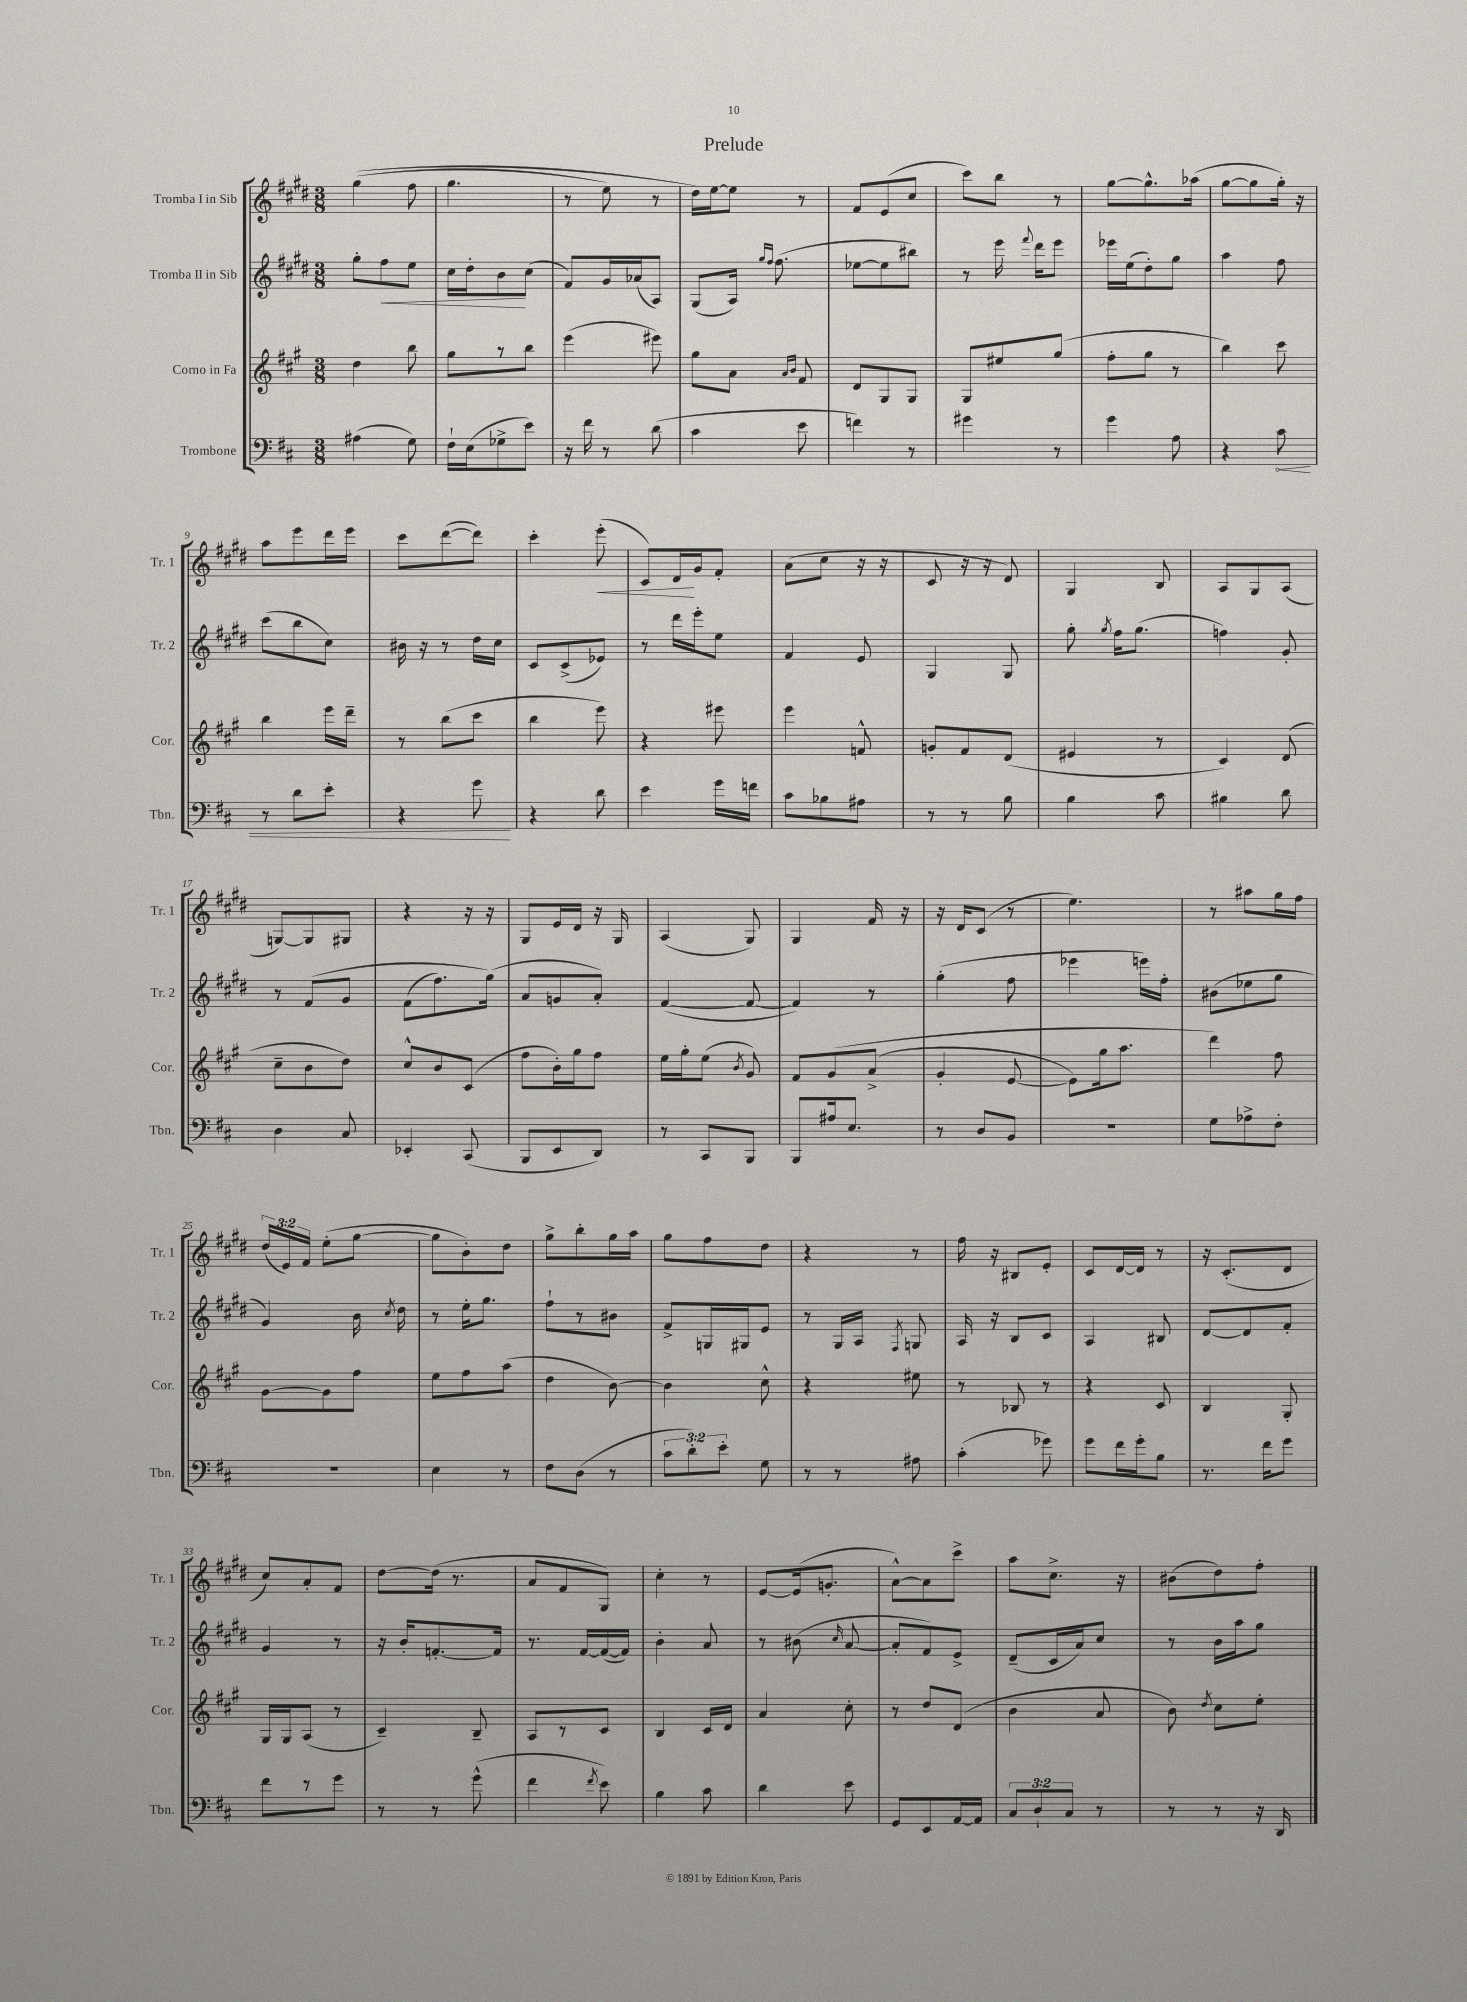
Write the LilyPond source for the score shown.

\header { title = "Prelude" }
<<
\new StaffGroup <<
\new Staff = "s0" \with { instrumentName = "Tromba I in Sib" shortInstrumentName = "Tr. 1" } {
    \clef treble \key e \major \numericTimeSignature \time 3/8 \override Staff.TupletNumber.text = #tuplet-number::calc-fraction-text
    \autoBeamOff gis''4(\( fis''8 |
    gis''4. |
    r8 e''8) r8 |
    dis''16[\) e''16~ e''8] r8 |
    fis'8[ e'8( cis''8] |
    cis'''8[) b''8] r8 |
    gis''8[~ gis''8.-^ aes''16]( |
    gis''8[~ gis''8 gis''16]-.) r16 |
    a''8[ e'''8 dis'''16 e'''16] |
    cis'''8[ dis'''8~( dis'''8]) |
    cis'''4-. e'''8-.\<( |
    cis'8[) dis'16\! gis'16 fis'8]-. |
    a'8[( cis''8] r16 r16 |
    cis'8 r16 r16 dis'8) |
    gis4 b8 |
    a8[ gis8 a8]( |
    g8[~) g8 gis8] |
    r4 r16 r16 |
    gis8[ e'16 dis'16] r16 gis16 |
    a4( gis8) |
    gis4 fis'16 r16 |
    r16 dis'16[ cis'8]( r8 |
    e''4.) |
    r8 ais''8[ gis''16 fis''16] |
    \tuplet 3/2 { dis''16[( e'16) fis'16] } e''8[-.( gis''8]~ |
    gis''8[ b'8-.) dis''8] |
    gis''8[-> b''8-. gis''16 a''16] |
    gis''8[ fis''8 dis''8] |
    r4 r8 |
    fis''16 r16 bis8[ e'8]-. |
    cis'8[ dis'16~ dis'16] r8 |
    r16 cis'8.[-.( dis'8] |
    cis''8[) a'8-. fis'8] |
    dis''8[~ dis''16]( r8. |
    a'8[ fis'8 gis8]) |
    cis''4-. r8 |
    e'8[~ e'16( g'8.]-. |
    a'8[~-^) a'8 cis'''8]-> |
    a''8[ cis''8.]-> r16 |
    bis'8[( dis''8) fis''8]-. \bar "|." |
}
\new Staff = "s1" \with { instrumentName = "Tromba II in Sib" shortInstrumentName = "Tr. 2" } {
    \clef treble \key e \major \numericTimeSignature \time 3/8
    \autoBeamOff gis''8[-. fis''8\< e''8] |
    cis''16[ dis''16-. b'8\! cis''8]( |
    fis'8[) gis'16 aes'16( a8]) |
    gis8[( a16]) \grace { gis''16[ fis''16] } fis''8.( |
    ees''8[~ ees''8 bis''8]) |
    r8 e'''16 \appoggiatura { fis'''8 } dis'''16[ e'''8] |
    ees'''16[ e''16( dis''8-.) gis''8] |
    a''4 fis''8 |
    cis'''8[( b''8 cis''8]) |
    bis'16 r16 r8 dis''16[ cis''16] |
    cis'8[ cis'8->( ees'8]) |
    r8 dis'''16[ e'''16-. e''8] |
    fis'4 e'8 |
    gis4 gis8 |
    gis''8-. \acciaccatura { gis''8 } fis''16[ gis''8.]( |
    f''4) gis'8-. |
    r8 fis'8[\( gis'8] |
    fis'8[( fis''8.) gis''16](\) |
    a'8[ g'8 a'8]-.) |
    fis'4~( fis'8~ |
    fis'4) r8 |
    gis''4-.( fis''8 |
    ees'''4 e'''16[) fis''16]-. |
    bis'8[( ees''8 gis''8] |
    gis'4) b'16 \acciaccatura { cis''8 } dis''16 |
    r8 e''16[-. gis''8.] |
    fis''8[-! r8 bis'8] |
    fis'8[-> g16 gis16 e'8] |
    r8 gis16[ a16] \acciaccatura { fis8 } g8 |
    a16 r16 b8[ cis'8] |
    a4 bis8 |
    dis'8[~ dis'8 fis'8]-. |
    gis'4 r8 |
    r16 b'16[-. f'8.~-. f'16] |
    r8. fis'16[~ fis'16~( fis'16]) |
    b'4-. a'8 |
    r8 bis'8( \grace { cis''16 } a'8~ |
    a'8[-. fis'8) e'8]-> |
    dis'8[--( cis'16 a'16) cis''8] |
    r8 b'16[ a''16 gis''8] \bar "|." |
}
\new Staff = "s2" \with { instrumentName = "Corno in Fa" shortInstrumentName = "Cor." } {
    \clef treble \key a \major \numericTimeSignature \time 3/8
    \autoBeamOff d''4 b''8 |
    gis''8[ r8 b''8] |
    e'''4( eis'''8) |
    gis''8[ a'8] \grace { a'16[ b'16] } fis'8 |
    d'8[ gis8 gis8] |
    gis8[ eis''8 gis''8]( |
    fis''8[-. gis''8] r8 |
    b''4) cis'''8 |
    b''4 e'''16[ d'''16]-- |
    r8 b''8[( cis'''8] |
    b''4 e'''8) |
    r4 eis'''8 |
    e'''4 f'8-^ |
    g'8[-. fis'8 d'8]( |
    eis'4 r8 |
    cis'4) d'8( |
    cis''8[-- b'8 d''8]) |
    cis''8[-^ b'8 cis'8]( |
    fis''8[ b'16-.) gis''16 fis''8] |
    e''16[ gis''16-. e''8]( \acciaccatura { b'8 } gis'8) |
    fis'8[ gis'8\( a'8]->( |
    gis'4-. e'8~ |
    e'8[) gis''16 a''8.] |
    d'''4\) fis''8 |
    gis'8[~ gis'8 fis''8] |
    e''8[ fis''8 a''8]( |
    d''4 b'8~) |
    b'4 cis''8-^ |
    r4 eis''8 |
    r8 bes8 r8 |
    r4 cis'8 |
    b4 gis8-. |
    gis16[ gis16 a8]( r8 |
    cis'4--) b8-- |
    a8[ r8 cis'8] |
    b4 cis'16[ d'16] |
    a'4 cis''8-. |
    r8 d''8[ d'8]( |
    b'4 a'8 |
    b'8) \acciaccatura { d''8 } cis''8[ e''8]-. \bar "|." |
}
\new Staff = "s3" \with { instrumentName = "Trombone" shortInstrumentName = "Tbn." } {
    \clef bass \key d \major \numericTimeSignature \time 3/8 \override Staff.TupletNumber.text = #tuplet-number::calc-fraction-text
    \autoBeamOff ais4( g8) |
    fis16[-! e16( ges8-> e'8]) |
    r16 fis'16 r8 d'8( |
    cis'4 e'8 |
    f'4) r8 |
    gis'4 r8 |
    g'4 a8 |
    r4 \once \override Hairpin.circled-tip = ##t cis'8\< |
    r8 d'8[ e'8]-. |
    r4 g'8\! |
    r4 d'8 |
    e'4 g'16[ f'16] |
    cis'8[ bes8 ais8] |
    r8 r8 b8 |
    b4 cis'8 |
    bis4 d'8 |
    d4 cis8 |
    ees,4-. cis,8( |
    b,,8[ e,8 d,8]) |
    r8 cis,8[ b,,8] |
    b,,8[ ais16 e8.] |
    r8 d8[ b,8] |
    R4. |
    g8[ aes8-> fis8]-. |
    R4. |
    e4 r8 |
    fis8[ d8]( r8 |
    \tuplet 3/2 { cis'8[ d'8-.) e'8]-. } g8 |
    r8 r8 ais8 |
    cis'4-.( ges'8) |
    g'8[ fis'16 g'16-. b8] |
    r8. fis'16[ g'8] |
    fis'8[ r8 g'8] |
    r8 r8 g'8-^( |
    fis'4 \acciaccatura { fis'8 } e'8) |
    b4 cis'8 |
    d'4 e'8 |
    g,8[ e,8 a,16~ a,16] |
    \tuplet 3/2 { cis8[ d8-! cis8] } r8 |
    r8 r8 r16 d,16 \bar "|." |
}
>>
>>
